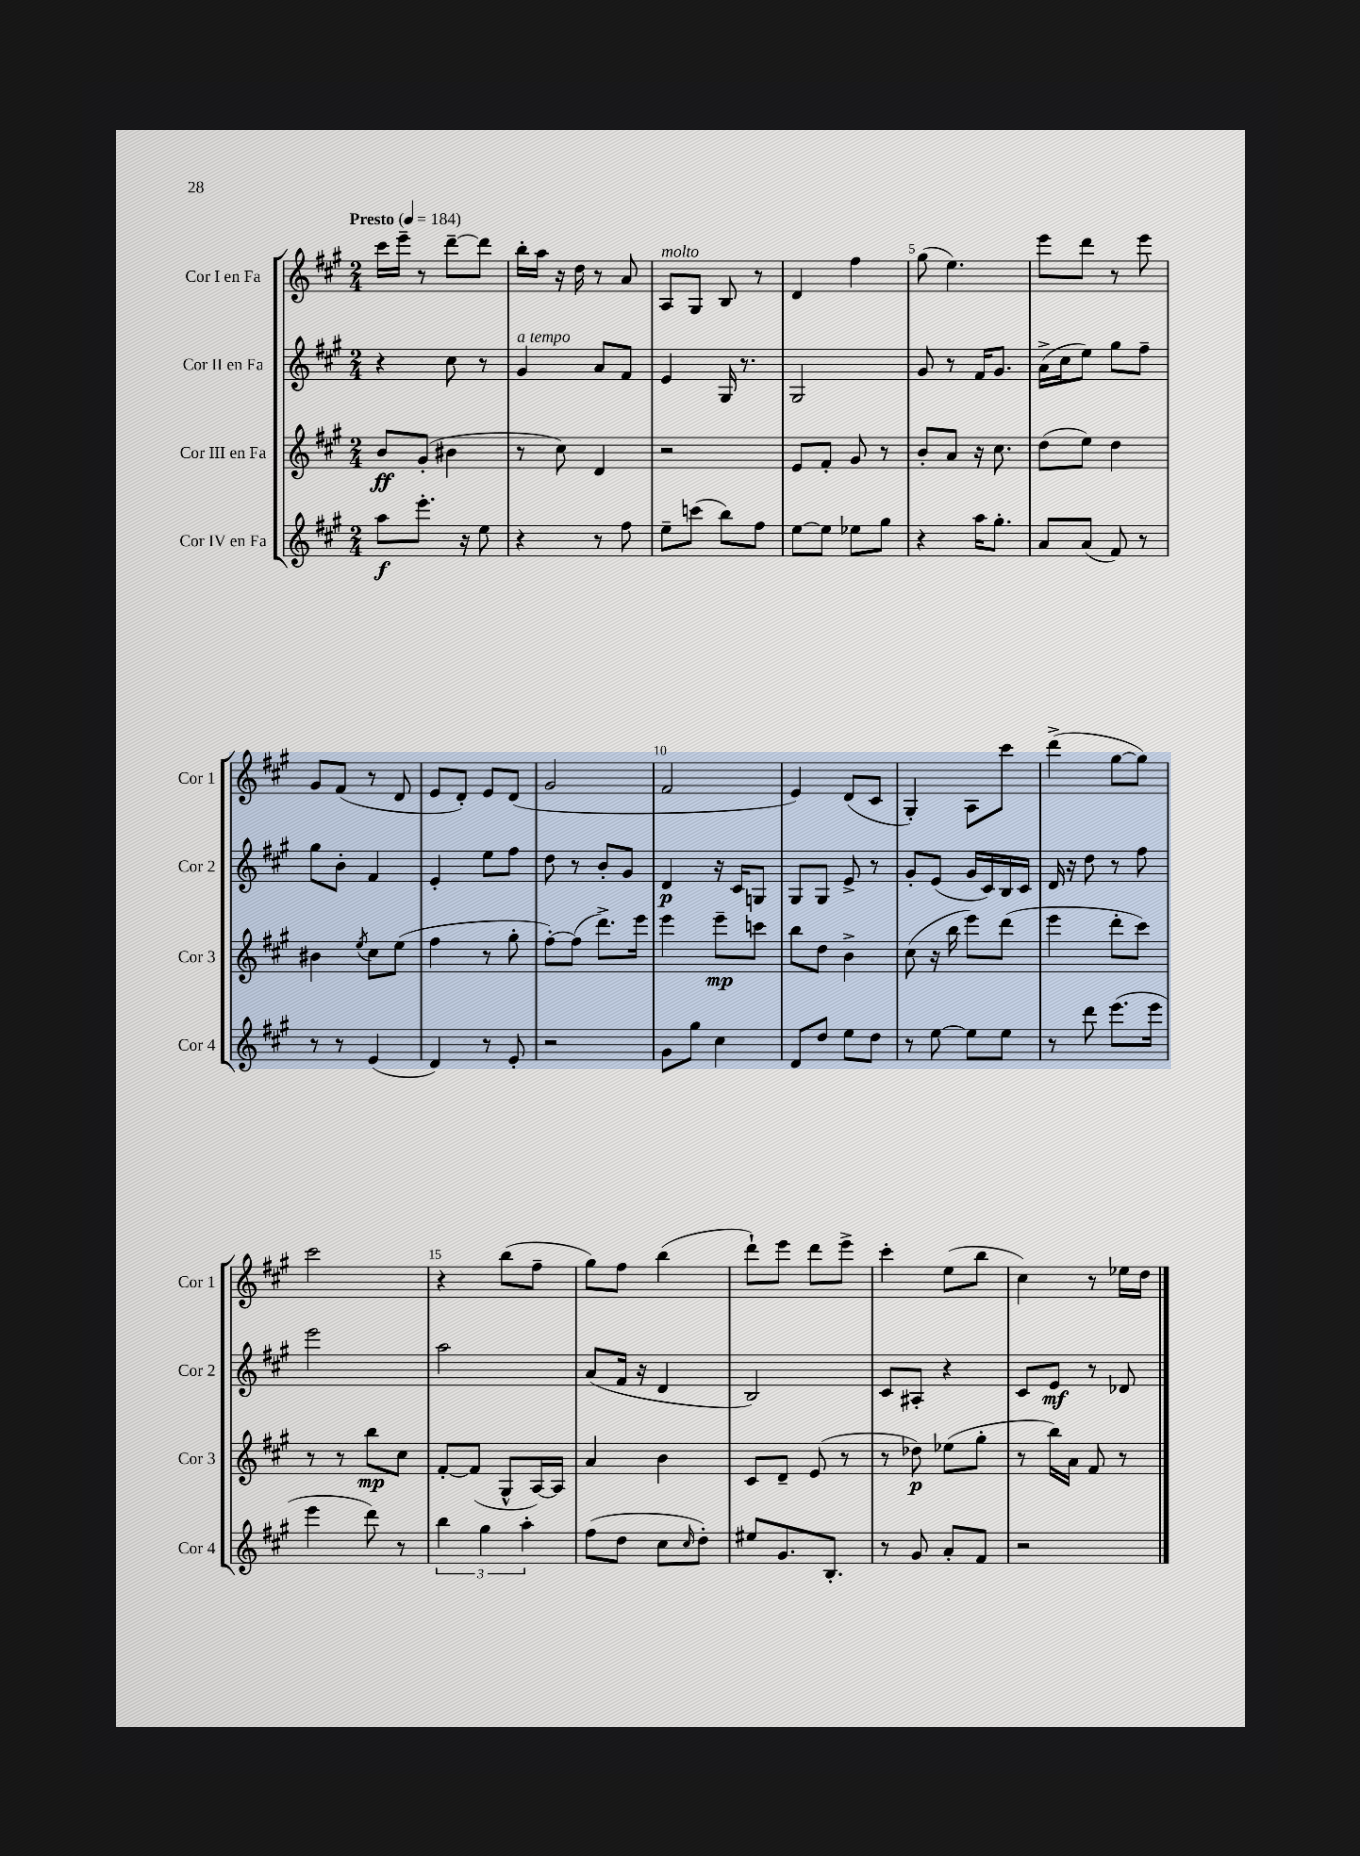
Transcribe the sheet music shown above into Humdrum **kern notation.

**kern	**kern	**kern	**kern
*staff4	*staff3	*staff2	*staff1
*clefG2	*clefG2	*clefG2	*clefG2
*k[f#c#g#]	*k[f#c#g#]	*k[f#c#g#]	*k[f#c#g#]
*M2/4	*M2/4	*M2/4	*M2/4
*MM184	*MM184	*MM184	*MM184
8aa	8b	4r	16ccc#
.	.	.	16eee~
8.eee'	(8g#'	.	8r
.	4b#	8cc#	[8ddd~
16r	.	.	.
8ee	.	8r	8ddd]
=	=	=	=
4r	8r	4g#	16bb'
.	.	.	16aa
.	8cc#)	.	16r
.	.	.	16dd
8r	4d	8a	8r
8ff#	.	8f#	8a
=	=	=	=
8ee~	2r	4e	8A
(8ccc	.	.	8G#
8bb)	.	16G#	8B
.	.	8.r	.
8ff#	.	.	8r
=	=	=	=
[8ee	8e	2G#	4d
8ee]	8f#'	.	.
8ee-	8g#	.	4ff#
8gg#	8r	.	.
=	=	=	=
4r	8b'	8g#	(8gg#
.	8a	8r	4.ee)
16aa	16r	16f#	.
8.gg#'	8.cc#	8.g#	.
=	=	=	=
8a	(8dd	(16a^	8eee
.	.	16cc#	.
(8a	8ee)	8ee)	8ddd
8f#)	4dd	8gg#	8r
8r	.	8ff#~	8eee
=	=	=	=
8r	4b#	8gg#	8g#
8r	.	8b'	(8f#
.	8qee	.	.
(4e	8cc#	4f#	8r
.	(8ee	.	8d
=	=	=	=
4d)	4ff#	4e'	8e
.	.	.	8d')
8r	8r	8ee	8e
8e'	8gg#'	8ff#	(8d
=	=	=	=
2r	[8ff#')	8dd	2g#
.	(8ff#]	8r	.
.	8.ddd^)	8b'	.
.	.	8g#	.
.	16eee	.	.
=	=	=	=
8g#	4eee	4d	2f#
8gg#	.	.	.
4cc#	8eee~	16r	.
.	.	16c#	.
.	8ccc	8G	.
=	=	=	=
8d	8bb	8G#	4e)
8dd	8dd	8G#	.
8ee	4b^	8e^	(8d
8dd	.	8r	8c#
=	=	=	=
8r	(8cc#	8g#'	4G#')
[8ee	16r	(8e	.
.	16bb	.	.
8ee]	8eee)	16g#	8A
.	.	16c#)	.
8ee	(8ddd	16B	8ccc#
.	.	16c#	.
=	=	=	=
8r	4eee	16d	(4ddd^
.	.	16r	.
8ddd	.	8dd	.
(8.eee	8ddd'	8r	[8gg#
.	8ccc#)	8ff#	8gg#])
16eee	.	.	.
=	=	=	=
4eee	8r	2eee	2ccc#
.	8r	.	.
8ddd)	8bb	.	.
8r	8cc#	.	.
=	=	=	=
6bb	[8f#'	2aa	4r
.	(8f#]	.	.
6gg#	.	.	.
.	8G#^^	.	(8bb
6aa'	.	.	.
.	[16A)	.	8ff#~
.	16A]	.	.
=	=	=	=
(8ff#	4a	(8a	8gg#)
8dd	.	16f#	8ff#
.	.	16r	.
8cc#	4b	4d	(4bb
16qqcc#	.	.	.
8dd')	.	.	.
=	=	=	=
8ee#	8c#	2B)	8ddd`)
8.g#	8d~	.	8eee
.	(8e	.	8ddd
8.B'	.	.	.
.	8r	.	8eee^
=	=	=	=
8r	8r	8c#	4ccc#'
8g#	8dd-)	8A#'	.
8a'	(8ee-	4r	(8ee
8f#	8gg#'	.	8bb
=	=	=	=
2r	8r	8c#	4cc#)
.	16bb)	8e	.
.	16a	.	.
.	8f#	8r	8r
.	8r	8d-	16ee-
.	.	.	16dd
==	==	==	==
*-	*-	*-	*-
